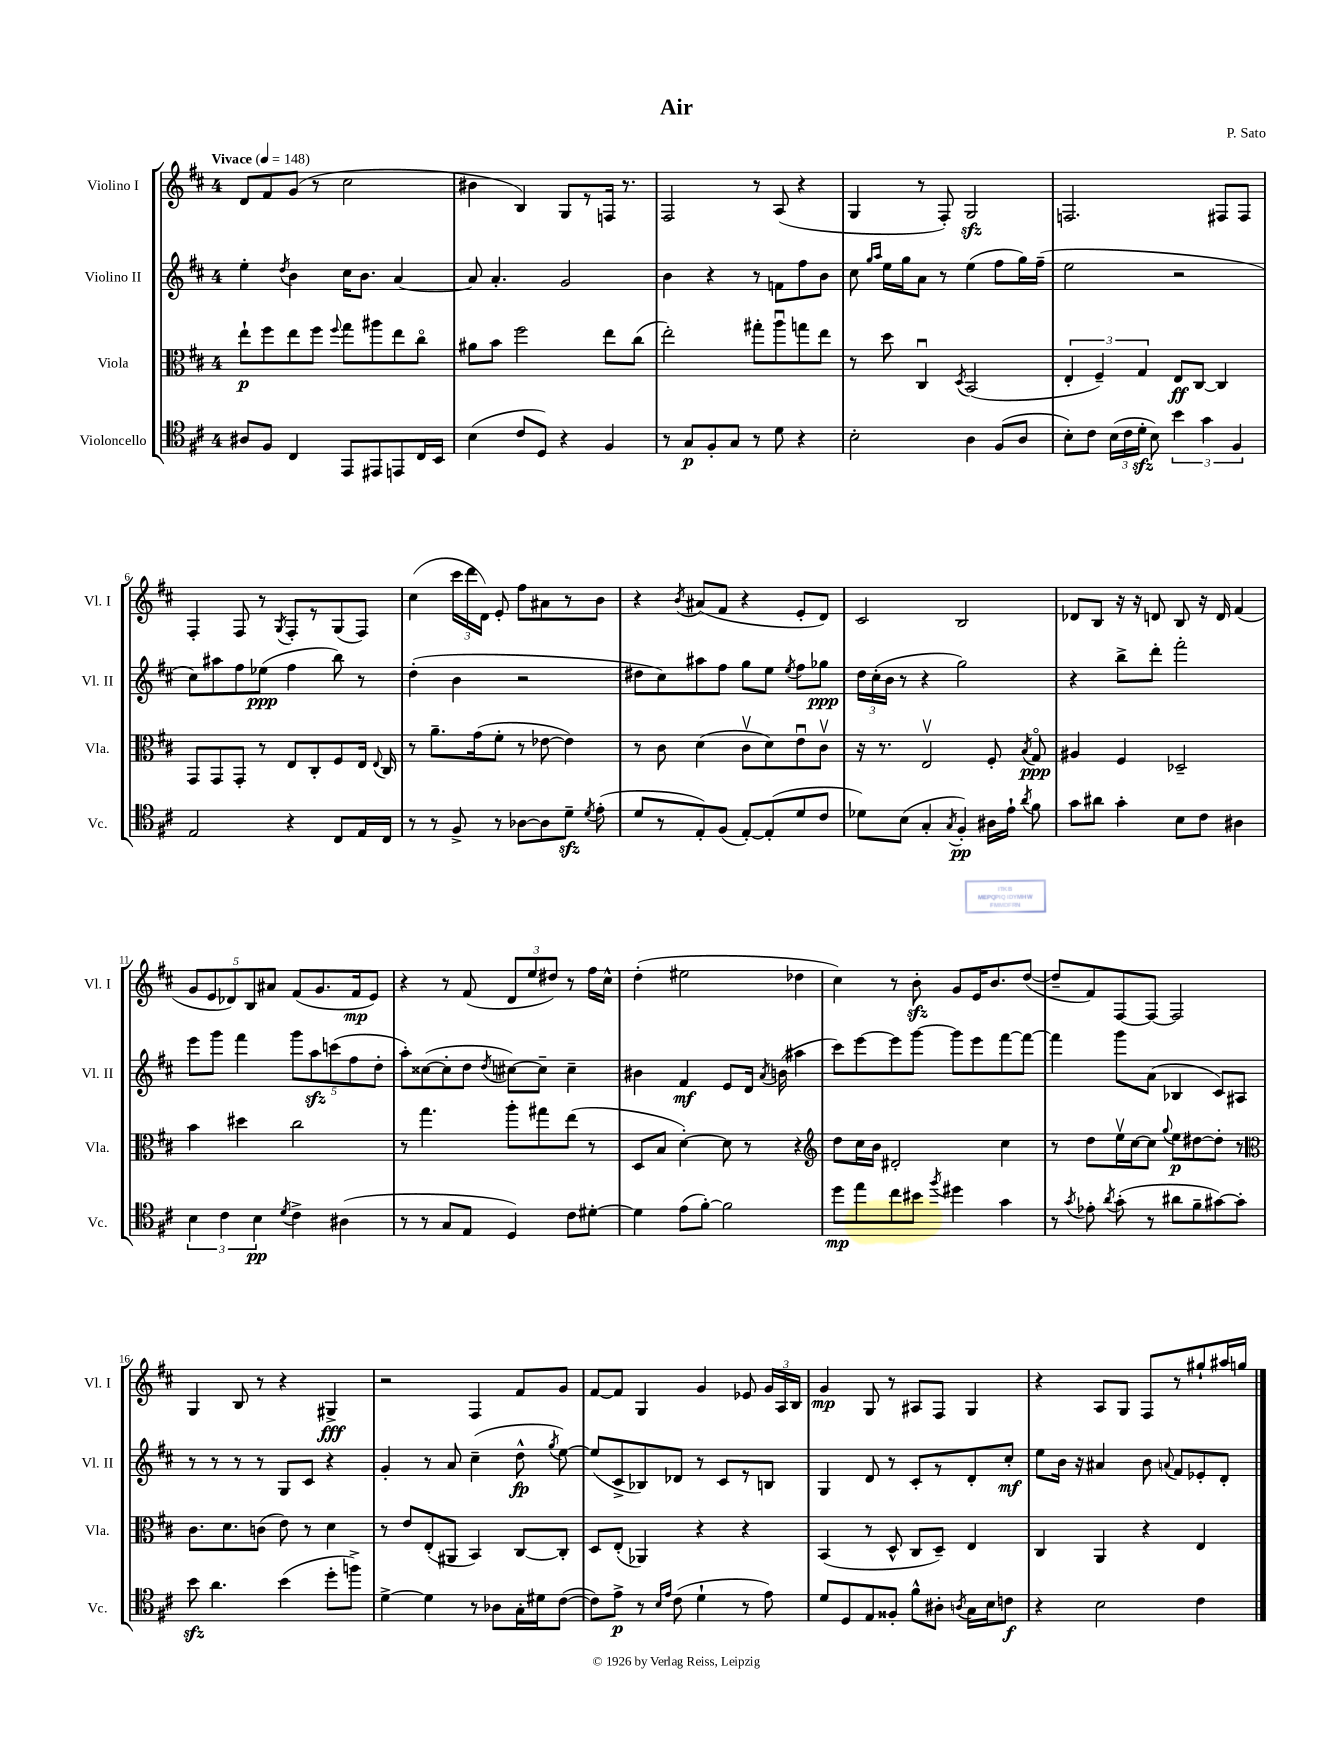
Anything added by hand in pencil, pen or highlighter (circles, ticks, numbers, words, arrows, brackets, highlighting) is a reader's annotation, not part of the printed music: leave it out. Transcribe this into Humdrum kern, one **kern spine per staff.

**kern	**kern	**kern	**kern
*staff4	*staff3	*staff2	*staff1
*clefC4	*clefC3	*clefG2	*clefG2
*k[f#c#]	*k[f#c#]	*k[f#c#]	*k[f#c#]
*M4/4	*M4/4	*M4/4	*M4/4
*MM148	*MM148	*MM148	*MM148
8A#/L	8ee`\L	4ee'\	8d/L
8F#/J	8ff#\	.	8f#/
.	.	8qdd/	.
4C#/	8ee\	4b\	(8g/J
.	8ff#\J	.	8r
.	8qqff#/	.	.
8EE/L	8gg\L	16cc#\LK	2cc#\
.	.	8.b\J	.
8EE#/	8aa#\	.	.
8EE/	8ee\	[4a/	.
16C#/L	8cc#o\J	.	.
16BB/JJ	.	.	.
=	=	=	=
(4B\	8a#\L	8a/]	4b#\
.	8b\J	4.a'/	.
8c#/L	2ff#\	.	4B/)
8D/J)	.	.	.
4r	.	2g/	8G/L
.	.	.	8r
4F#/	8ee\L	.	16F/Jk
.	.	.	8.r
.	(8cc#\J	.	.
=	=	=	=
8r	2ee'\)	4b\	2F#/
8G/L	.	.	.
8F#'/	.	4r	.
8G/J	.	.	.
8r	8gg#'\L	8r	8r
8d\	8aau\	8f\L	(8A/
4r	8gg\	8ff#\	4r
.	8ee\J	8b\J	.
=	=	=	=
2B'\	8r	8cc#\	4G/
.	.	16qqgg/LL	.
.	.	16qqaa/JJ	.
.	8dd\	16ee\LL	.
.	.	16gg\J	.
.	4C#u/	8a\J	8r
.	.	8r	8F#'/)
.	8qD/	.	.
4A\	(2BB/	(4ee\	2G/
(8F#/L	.	8ff#\L	.
8A/J	.	16gg\L)	.
.	.	(16ff#~\JJ	.
=	=	=	=
8B'\L)	6E'/	2ee\	2.F/
8c#\J	.	.	.
.	6F#~/)	.	.
(24B\LL	.	.	.
24c#\	.	.	.
24d'\JJ	6G/	.	.
8B\)	.	.	.
6b\	8E/L	2r	.
.	[8C#/J	.	.
6g\	.	.	.
.	4C#/]	.	8F#/L
6F#/	.	.	.
.	.	.	8F#/J
=	=	=	=
2E/	8GG/L	8cc#\L)	4F#'/
.	8GG/	8aa#\	.
.	8GG'/J	8ff#\	8F#/
.	8r	(8ee-\J	8r
.	.	.	8qG/
4r	8E/L	4ff#\	8F#'/L
.	8C#'/	.	8r
8C#/L	8F#/	8bb\)	(8G/
16E/L	16E/Jk	8r	8F#/J)
.	8qqE/	.	.
16C#/JJ	16C#/	.	.
=	=	=	=
8r	8r	(4dd'\	(4cc#\
8r	8.a~\L	.	.
8F#^/	.	4b\	24ccc#\LL
.	.	.	24ddd\
.	(16g\k	.	.
.	.	.	24d\JJ)
8r	8f#'\J	.	8e'/
[8A-\L	8r	2r	8ff#\L
8A-\]	[8e-\	.	8a#\
8d~\J	4e-\])	.	8r
8qd/	.	.	.
(8e'\	.	.	8b\J
=	=	=	=
8d/L	8r	8dd#\L	4r
8r	8c#\	8cc#\)	.
.	.	.	8qb/
8E'/)	(4d\	8aa#\	(8a#/L
(8F#/J	.	8ff#\J	8f#/J
[8E'/L)	8c#v\L	8gg\L	4r
(8E'/]	8d\)	8ee\J	.
.	.	8qee/	.
8d/	8eu\	8ff#\L	8e'/L
8c#/J	8c#v\J	8gg-\J	8d/J)
=	=	=	=
8d-\L)	16r	24dd\LL	2c#/
.	.	(24cc#'\	.
.	8.r	.	.
.	.	24b\JJ	.
(8B\J	.	8r	.
4G'/	2Ev/	4r	.
8qG/	.	.	.
4F#'/)	.	2gg\)	2B/
16A#\LL	8F#'/	.	.
16e`\JJ	.	.	.
8qa/	8qB/	.	.
8f#\	8Go/	.	.
=	=	=	=
8g\L	4A#/	4r	8d-/L
8a#\J	.	.	8B/J
4g'\	4F#/	8bb^\L	16r
.	.	.	16r
.	.	8ddd'\J	8d/
8B\L	2D-~/	2fff#'\	8B/
8c#\J	.	.	16r
.	.	.	16d/
4A#\	.	.	(4f#/
=	=	=	=
6B\	4b\	8eee\L	10g/L
.	.	.	10e/
.	.	8ggg\J	.
6c#\	.	.	.
.	.	.	10d-/)
.	4dd#\	4fff#\	.
.	.	.	10B/
6B\	.	.	.
.	.	.	10a#/J
8qd/	.	.	.
4c#^\	2cc#\	10ggg\L	(8f#/L
.	.	10aa\	.
.	.	.	8.g/
.	.	(10ccc\	.
(4A#\	.	.	.
.	.	10ff#\	.
.	.	.	16f#/k
.	.	.	8e/J)
.	.	10dd'\J	.
=	=	=	=
8r	8r	8aa'\L)	4r
8r	4.gg\	([8cc##\	.
8G/L	.	8cc##'\]	8r
8E/J	.	8dd\J	(8f#/
.	.	8qdd/	.
4D/)	8aa'\L	[8cc#\L)	12d/L
.	.	.	12ee/
.	8gg#\	8cc#~\]J	.
.	.	.	12dd#/J)
8c#\L	(8ee\J	4cc#~\	8r
[8d#'\J	8r	.	16ff#\LL
.	.	.	16cc#^^\JJ
=	=	=	=
4d#\]	8D/L	4b#\	(4dd'\
.	8B/J	.	.
(8e\L	[4d'\)	4f#/	2ee#\
[8f#'\J)	.	.	.
2f#\]	8d\]	8e/L	.
.	8r	16d/Jk	.
.	.	8qa/	.
.	.	(16b\	.
.	4r	4aa#\	4dd-\
=	=	=	=
*	*clefG2	*	*
8dd\L	8dd\L	8ccc#\L)	4cc#\)
8ee\	16cc#\L	[8eee\	.
.	16b\JJ	.	.
8cc#\	2d#'/	8eee\]	8r
8b#\J	.	[8ggg\J	8b'\
8qff#/	.	.	.
4dd#\	.	8ggg\]L	8g/L
.	.	8eee\	16e/K
.	.	.	8.b/
4g\	4cc#\	[8fff#\	.
.	.	8fff#\_J	([8dd/J
=	=	=	=
8r	8r	4fff#\]	8dd~/]L
8qg/	.	.	.
8e-'\	8dd\L	.	8f#/)
8qa/	.	.	.
(8g'\	16eev\L	8ggg\L	[8F#/
.	[16cc#\J	.	.
8r	8cc#\]J	(8a\J	8F#/_J
.	8qqgg/	.	.
8a#\L	8ee\L	4B-/	2F#/]
8f#~\	[8dd#\	.	.
[8g#\)	8dd#'\]J	8c#/L)	.
8g#'\]J	8r	8A#/J	.
=	=	=	=
*	*clefC3	*	*
8b\	8.c#\L	8r	4G/
4.a\	.	8r	.
.	8.d\	.	.
.	.	8r	8B/
.	(8c\J	8r	8r
(4b\	8e\)	8G/L	4r
.	8r	8c#/J	.
8dd'\L	4d\	4r	4G#^/
8ff^\J)	.	.	.
=	=	=	=
[4d^\	8r	4g'/	2r
.	8e/L	.	.
4d\]	(8E'/	8r	.
.	8AA#/J	8a/	.
8r	4BB/)	(4cc#~\	4F#/
8A-\L	.	.	.
16G'\L	[8C#/L	8dd^^\	8f#/L
16d#\J	.	.	.
.	.	8qgg/	.
([8c#\J	8C#'/]J	[8ee\)	8g/J
=	=	=	=
8c#\]L)	8D/L	(8ee/]L	[8f#/L
8e^\J	(8E'/J	8c#^/	8f#/]J
8r	4AA-/)	8B-/)	4G/
16qqB/LL	.	.	.
16qqe/JJ	.	.	.
(8c#\	.	8d-/J	.
4d`\	4r	8r	4g/
.	.	8c#/L	.
8r	4r	8r	8e-/
8e\)	.	8B/J	24g/LL
.	.	.	24A/
.	.	.	24B/JJ
=	=	=	=
8d/L	(4BB/	4G/	4g/
8D/	.	.	.
8E/	8r	8d/	8G/
8F##'/J	8D^^/	8r	8r
8f#^^\L	8C#/L	8c#'/L	8A#/L
8A#'\J	8D~/J)	8r	8F#/J
8qA/	.	.	.
16G\LL	4E/	8d'/	4G/
16B\J	.	.	.
8c\J	.	8cc#'/J	.
=	=	=	=
4r	4C#/	8ee\L	4r
.	.	16b\Jk	.
.	.	16r	.
2B\	4AA/	4a#/	8A/L
.	.	.	8G/J
.	4r	8b\	8F#/L
.	.	8qqa/	.
.	.	8f#/L	8r
4c#\	4E/	8e-'/	8gg#`/
.	.	8d'/J	16aa#/L
.	.	.	16gg/JJ
==	==	==	==
*-	*-	*-	*-
